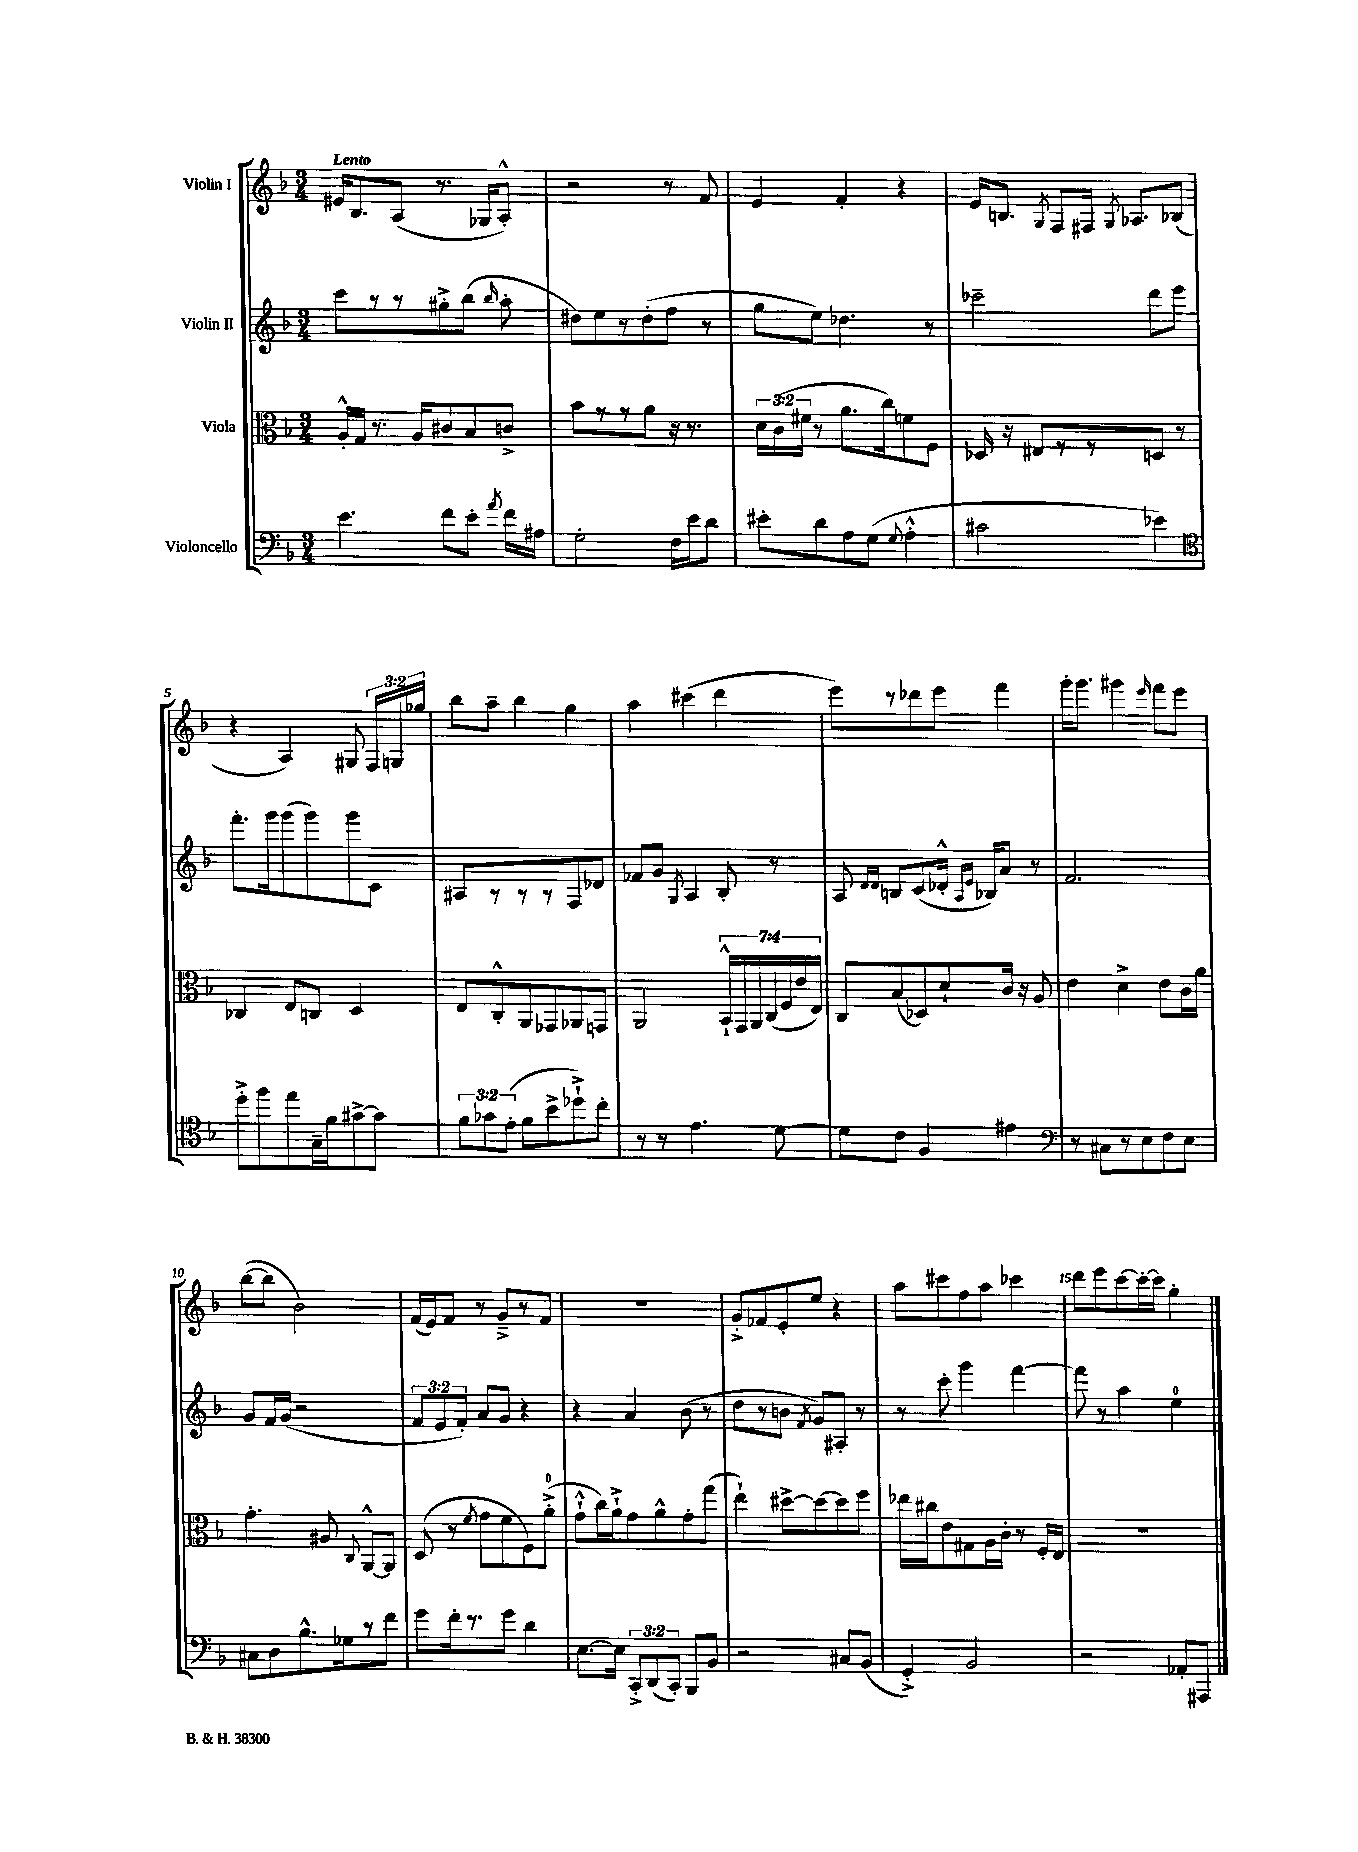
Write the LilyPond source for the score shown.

<<
\new StaffGroup <<
\new Staff = "s0" \with { instrumentName = "Violin I" } {
    \clef treble \key f \major \numericTimeSignature \time 3/4 \override Staff.TupletNumber.text = #tuplet-number::calc-fraction-text \tempo "Lento"
    \autoBeamOff eis'16[ bes8. a8]( r8. ges16[ a8]-.-^) |
    r2 r8 f'8 |
    e'4 f'4-. r4 |
    e'16[ b8.] \acciaccatura { g8 } f8[ fis16] \acciaccatura { g8 } aes8.[ bes8]( |
    r4 a4) gis8 \tuplet 3/2 { f16[ g16 ges''16] } |
    bes''8[ a''8]-- bes''4 g''4 |
    a''4 cis'''4( d'''4 |
    e'''8[) r8 des'''8 e'''8] f'''4 |
    g'''16[-. g'''8.] gis'''4 \grace { e'''16 } f'''8[ e'''8] |
    bes''8[~( bes''8] bes'2) |
    f'16[( e'16) f'8] r8 g'8[---> r8 f'8] |
    R2. |
    g'8[-.-> fes'8 e'8-. e''8] r4 |
    a''8[ cis'''8 f''8 a''8] ces'''4 |
    d'''8[ e'''8 c'''8~ c'''16~-. c'''16] g''4-. \bar "|." |
}
\new Staff = "s1" \with { instrumentName = "Violin II" } {
    \clef treble \key f \major \numericTimeSignature \time 3/4 \override Staff.TupletNumber.text = #tuplet-number::calc-fraction-text
    \autoBeamOff c'''8[ r8 r8 gis''8-.-> bes''8]( \grace { bes''16 } a''8-. |
    dis''8[) e''8 r8 dis''8-.( f''8] r8 |
    g''8[ e''8]) des''4. r8 |
    ces'''2-- d'''8[ e'''8] |
    f'''8.[-. g'''16 g'''8( g'''8) g'''8 c'8] |
    ais8[ r8 r8 r8 f8 des'8] |
    fes'8[ g'8] \acciaccatura { g8 } a4 bes8-. r8 |
    a8 \grace { d'16[ d'16] } b8[ c'8( des'16]-.-^ \grace { a16[ e'16] } bes16[) a'8] r8 |
    f'2. |
    g'8[ f'16 g'16]( r2 |
    \tuplet 3/2 { f'8[ e'8 f'8]-.) } a'8[ g'8] r4 |
    r4 a'4 bes'8( r8 |
    d''8[ r8 b'8] \acciaccatura { f'8 } g'8[) ais8]-. r8 |
    r8 c'''8-. g'''4 f'''4~ |
    f'''8 r8 a''4 e''4-0 \bar "|." |
}
\new Staff = "s2" \with { instrumentName = "Viola" } {
    \clef alto \key f \major \numericTimeSignature \time 3/4 \override Staff.TupletNumber.text = #tuplet-number::calc-fraction-text
    \autoBeamOff a16[-.-^ g16] r8. a16[ cis'8 bes8 c'8]-> |
    bes'8[ r8 r8 a'8] r16 r8. |
    \tuplet 3/2 { d'16[ c'16( fis'16] } r8 a'8.[ c''16) f'8 f8] |
    des16 r16 eis8[ r8 r8 d8] r8 |
    ces4 e8[ c8] d4 |
    e8[ c8-.-^ a,8 ges,8 aes,8 g,8] |
    a,2 \tuplet 7/4 { bes,16[-!-^ g,16 a,16 c16( f16 e'16 e16]) } |
    c8[ bes8( des8) d'8-! c'16] r16 a8 |
    e'4 d'4-> e'8[ c'16 a'16] |
    g'4.-. ais8 \appoggiatura { c8 } a,8[~-^ a,8] |
    d8( r8 \acciaccatura { f'8 } g'8[ f'8 f8) a'8]-0-.->( |
    g'8[-!-^ c''16) a'16-!-> g'8 a'8-^ g'8-. g''8]( |
    e''4-!) dis''8[~-> dis''8~ dis''8 f''8] |
    ees''16[ cis''16 e'8 gis8 a16 c'16]-. r8 f16[-. e16] |
    R2. \bar "|." |
}
\new Staff = "s3" \with { instrumentName = "Violoncello" } {
    \clef bass \key f \major \numericTimeSignature \time 3/4 \override Staff.TupletNumber.text = #tuplet-number::calc-fraction-text
    \autoBeamOff e'4. f'8[ e'8]-. \acciaccatura { a'8 } f'16[ ais16] |
    g2-. f16[ e'16 d'8] |
    eis'8[-. d'8 a8 g8]( \appoggiatura { g8 } a4-.-^ |
    cis'2 ees'4) |
    \clef tenor d''8[-.-> f''8 e''8 g16-- f'16 gis'8~-> gis'8] |
    \tuplet 3/2 { f'8[ ges'8 e'8]-.( } f'8[ bes'8-> des''8-!->) c''8]-. |
    r8 r8 e'4. d'8~ |
    d'8[ c'8] f4 eis'4 |
    \clef bass r8 cis8[ r8 e8 f8 e8] |
    cis8[ d8 bes8.-^ ges16 r8 f'8] |
    g'8[ f'16-. r8. g'8] d'4 |
    e8.[~ e16] \tuplet 3/2 { c,8[-.-> d,8( c,8]-.) } bes,,8[ bes,8] |
    r2 cis8[ bes,8]( |
    g,4-.->) bes,2 |
    r2 aes,8[-. ais,,8] \bar "|." |
}
>>
>>
\layout { \context { \Score \override BarNumber.break-visibility = ##(#f #t #t) barNumberVisibility = #(every-nth-bar-number-visible 5) } }
